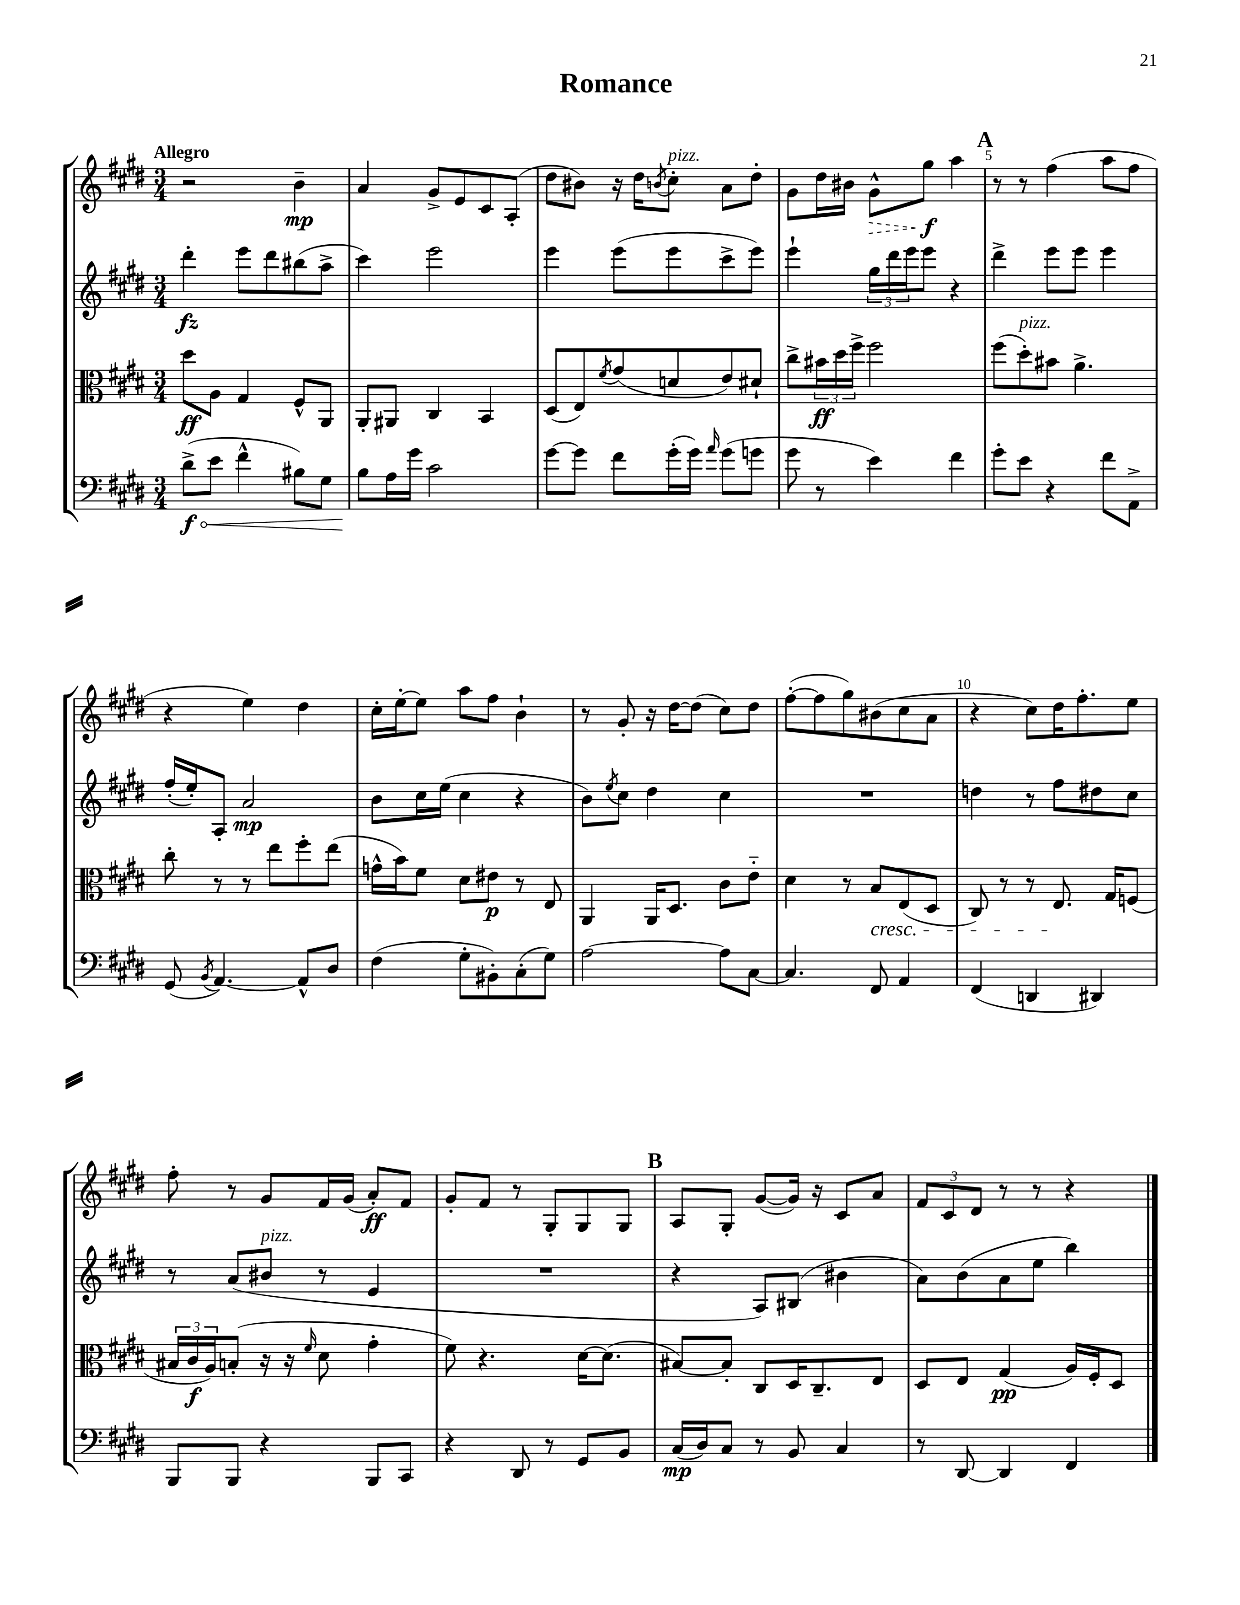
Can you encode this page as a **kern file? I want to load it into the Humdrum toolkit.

**kern	**kern	**kern	**kern
*staff4	*staff3	*staff2	*staff1
*clefF4	*clefC3	*clefG2	*clefG2
*k[f#c#g#d#]	*k[f#c#g#d#]	*k[f#c#g#d#]	*k[f#c#g#d#]
*M3/4	*M3/4	*M3/4	*M3/4
(8d#^	8dd#	4ddd#'	2r
8e	8A	.	.
4f#^^	4G#	8eee	.
.	.	8ddd#	.
8B#)	8F#^^	(8bb#	4b~
8G#	8AA	8aa^	.
=	=	=	=
8B	8AA'	4ccc#)	4a
16A	8AA#	.	.
16g#	.	.	.
2c#	4C#	2eee	8g#^
.	.	.	8e
.	4BB	.	8c#
.	.	.	(8A'
=	=	=	=
[8g#	(8D#	4eee	8dd#
8g#]	8E)	.	8b#)
.	8qf#	.	.
8f#	(8g#	(8eee	16r
.	.	.	16dd#
.	.	.	8qb
(16g#'	8d	8eee	8cc#'
16g#)	.	.	.
16qqa	.	.	.
(8g#	8e)	8ccc#^	8a
8g	8d#`	8eee)	8dd#'
=	=	=	=
8g#	8cc#^	4eee`	8g#
8r	24b#	.	16dd#
.	24dd#	.	.
.	.	.	16b#
.	24ff#^	.	.
4e)	2ff#	24gg#	8g#^^
.	.	24ddd#	.
.	.	24eee	.
.	.	8eee	8gg#
4f#	.	4r	4aa
=	=	=	=
8g#'	(8ff#	4ddd#^	8r
8e	8dd#')	.	8r
4r	8b#	8eee	(4ff#
.	4.a^	8eee	.
8f#	.	4eee	8aa
8AA^	.	.	8ff#
=	=	=	=
(8GG#	8cc#'	(16ff#'	4r
.	.	16ee')	.
8qBB	.	.	.
[4.AA)	8r	8A'	.
.	8r	2a	4ee)
.	8ee	.	.
8AA^^]	8ff#'	.	4dd#
8D#	(8ee	.	.
=	=	=	=
(4F#	16g^^	8b	16cc#'
.	16b)	.	[16ee'
.	8f#	16cc#	8ee]
.	.	(16ee	.
8G#'	8d#	4cc#	8aa
8BB#')	8e#	.	8ff#
(8C#'	8r	4r	4b`
8G#)	8E	.	.
=	=	=	=
[2A	4AA	8b)	8r
.	.	8qee	.
.	.	8cc#	8g#'
.	16AA	4dd#	16r
.	8.D#	.	[16dd#
.	.	.	(8dd#]
8A]	8c#	4cc#	8cc#)
[8C#	8e'~	.	8dd#
=	=	=	=
4.C#]	4d#	2.r	([8ff#'
.	.	.	8ff#]
.	8r	.	8gg#)
8FF#	8B	.	(8b#
4AA	(8E	.	8cc#
.	8D#	.	8a
=	=	=	=
(4FF#	8C#)	4dd	4r
.	8r	.	.
4DD	8r	8r	8cc#)
.	8.E	8ff#	16dd#
.	.	.	8.ff#'
4DD#)	.	8dd#	.
.	16G#	.	.
.	(8F	8cc#	8ee
=	=	=	=
8BBB	24B#	8r	8ff#'
.	24c#	.	.
.	24A)	.	.
8BBB	(8B'	(8a	8r
4r	16r	8b#	8g#
.	16r	.	.
.	16qqf#	.	.
.	8d#	8r	16f#
.	.	.	(16g#
8BBB	4g#'	4e	8a')
8CC#	.	.	8f#
=	=	=	=
4r	8f#)	2.r	8g#'
.	4.r	.	8f#
8DD#	.	.	8r
8r	.	.	8G#'
8GG#	[16d#	.	8G#
.	(8.d#]	.	.
8BB	.	.	8G#
=	=	=	=
(16C#	[8B#)	4r	8A
16D#)	.	.	.
8C#	8B#']	.	8G#'
8r	8C#	8A)	([8g#
8BB	16D#	(8B#	16g#])
.	8.C#~	.	16r
4C#	.	4b#	8c#
.	8E	.	8a
=	=	=	=
8r	8D#	8a)	12f#
.	.	.	12c#
[8DD#	8E	(8b	.
.	.	.	12d#
4DD#]	(4G#	8a	8r
.	.	8ee	8r
4FF#	16A)	4bb)	4r
.	16F#'	.	.
.	8D#	.	.
==	==	==	==
*-	*-	*-	*-
